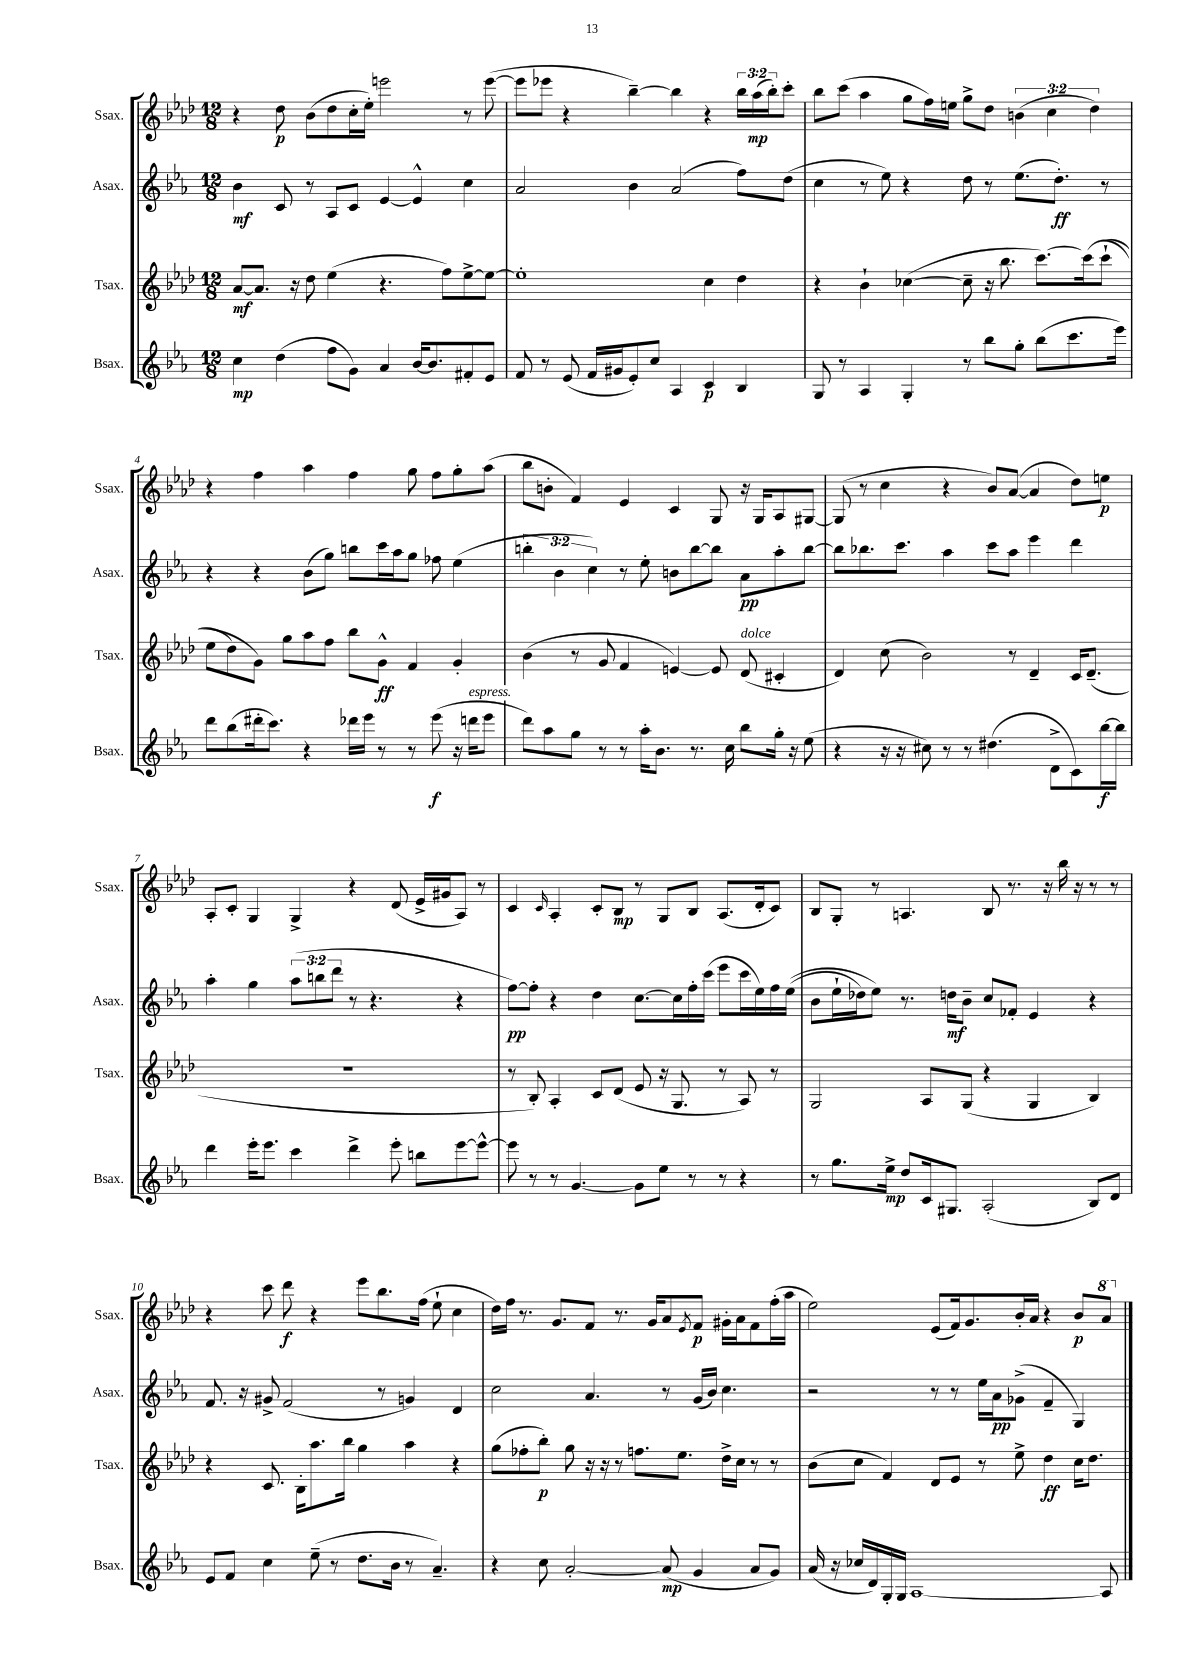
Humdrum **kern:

**kern	**dynam	**kern	**dynam	**kern	**dynam	**kern	**dynam
*part4	*part4	*part3	*part3	*part2	*part2	*part1	*part1
*staff4	*staff4	*staff3	*staff3	*staff2	*staff2	*staff1	*staff1
*I"Bsax.	*	*I"Tsax.	*	*I"Asax.	*	*I"Ssax.	*
*I'Bsax.	*	*I'Tsax.	*	*I'Asax.	*	*I'Ssax.	*
*clefG2	*	*clefG2	*	*clefG2	*	*clefG2	*
*k[b-e-a-]	*	*k[b-e-a-d-]	*	*k[b-e-a-]	*	*k[b-e-a-d-]	*
*M12/8	*	*M12/8	*	*M12/8	*	*M12/8	*
=1	=1	=1	=1	=1	=1	=1	=1
4cc\	mp	[8a-/L	mf	4b-\	mf	4r	.
.	.	8.a-/J]	.	.	.	.	.
(4dd\	.	.	.	8c/	.	8dd-\	p
.	.	16r	.	.	.	.	.
.	.	8dd-\	.	8r	.	(8b-\L	.
8ff\L	.	(4ee-\	.	8A-/L	.	8dd-\	.
8g\J)	.	.	.	8c/J	.	16cc'\L	.
.	.	.	.	.	.	16ee-'\JJ)	.
4a-/	.	4.r	.	[4e-/	.	2eeen\	.
[16b-/KL	.	.	.	4e-^^/]	.	.	.
8.b-/]	.	.	.	.	.	.	.
.	.	8ff\L)	.	.	.	.	.
8f#X'/	.	[8ee-^\	.	4cc\	.	8r	.
8e-/J	.	8ee-\J_	.	.	.	([8eee\	.
=2	=2	=2	=2	=2	=2	=2	=2
8f/	.	1ee-']	.	2a-/	.	8eee\L]	.
8r	.	.	.	.	.	8eee-X\J	.
(8e-/	.	.	.	.	.	4r	.
16f/LL	.	.	.	.	.	.	.
16g#X/J	.	.	.	.	.	.	.
8e-'/)	.	.	.	4b-\	.	[4bb-~\)	.
8cc/J	.	.	.	.	.	.	.
4A-/	.	.	.	(2a-/	.	4bb-\]	.
4c/	p	4cc\	.	.	.	4r	.
4B-/	.	4dd-\	.	8ff\L)	.	24bb-\LL	.
.	.	.	.	.	.	(24aa-\	mp
.	.	.	.	.	.	24bb-'\J)	.
.	.	.	.	(8dd\J	.	8ccc'\J	.
=3	=3	=3	=3	=3	=3	=3	=3
8G/	.	4r	.	4cc\	.	8bb-\L	.
8r	.	.	.	.	.	(8ccc\J	.
4A-/	.	4b-`\	.	8r	.	4aa-\	.
.	.	.	.	8ee-\)	.	.	.
4G'/	.	([4cc-X\	.	4r	.	8gg\L	.
.	.	.	.	.	.	16ff\L)	.
.	.	.	.	.	.	16een\JJ	.
8r	.	8cc-~\]	.	8dd\	.	8gg^\L	.
8bb-\L	.	16r	.	8r	.	8dd-\J	.
.	.	8.bb-\	.	.	.	.	.
8gg'\J	.	.	.	(8.ee-\L	.	(6bn\	.
(8bb-\L	.	[8.ccc\L)	.	.	.	.	.
.	.	.	.	.	.	6cc\	.
.	.	.	.	8.dd'\J)	ff	.	.
8.ccc\	.	.	.	.	.	.	.
.	.	(16ccc\k]	.	.	.	.	.
.	.	.	.	.	.	6dd-\)	.
.	.	(8ccc`\J	.	8r	.	.	.
16eee-\Jk)	.	.	.	.	.	.	.
!!LO:LB:g=z
=4	=4	=4	=4	=4	=4	=4	=4
8ddd\L	.	8ee-\L	.	4r	.	4r	.
(8bb-\	.	8dd-\)	.	.	.	.	.
16ddd#X'\k	.	8g\J)	.	4r	.	4ff\	.
8.ccc\J)	.	.	.	.	.	.	.
.	.	8gg\L	.	.	.	.	.
4r	.	8aa-\	.	(8b-\L	.	4aa-\	.
.	.	8ff\J	.	8gg\J)	.	.	.
16ddd-X\LL	.	8bb-\L	.	8bbn\L	.	4ff\	.
16eee-\JJ	.	.	.	.	.	.	.
8r	.	8g^^\J	ff	16ccc\L	.	.	.
.	.	.	.	16aa-\J	.	.	.
8r	.	4f/	.	8gg\J	.	8gg\	.
(8eee-\	f	.	.	8ff-X\	.	8ff\L	.
16r	.	4g'/	.	(4ee-\	.	8gg'\	.
!LO:TX:a:i:t=espress.	!	!	!	!	!	!	!
16dddn\KL	.	.	.	.	.	.	.
8eee-\J	.	.	.	.	.	(8aa-\J	.
=5	=5	=5	=5	=5	=5	=5	=5
8ddd\L)	.	(4b-\	.	6bbn'\	.	8bb-\L	.
8aa-\	.	.	.	.	.	8bn'\J	.
.	.	.	.	6b-\	.	.	.
8gg\J	.	8r	.	.	.	4f/)	.
.	.	.	.	6cc\)	.	.	.
8r	.	8g/	.	.	.	.	.
8r	.	4f/	.	8r	.	4e-/	.
16aa-'\KL	.	.	.	8ee-'\	.	.	.
8.b-\J	.	.	.	.	.	.	.
.	.	[4en/)	.	8bn\L	.	4c/	.
8.r	.	.	.	[8bb\	.	.	.
.	.	8e/]	.	8bb\J]	.	8G/	.
16cc\	.	.	.	.	.	.	.
!	!	!LO:TX:a:i:t=dolce	!	!	!	!	!
8bb-\L	.	(8d-/	.	8a-\L	pp	16r	.
.	.	.	.	.	.	16G/KL	.
16gg'\Jk	.	4c#X'/	.	8aa-'\	.	8A-/	.
16r	.	.	.	.	.	.	.
(8ee-\	.	.	.	[8bb\J	.	[8G#X/J	.
=6	=6	=6	=6	=6	=6	=6	=6
4r	.	4d-/)	.	8bb\L]	.	(8G#/]	.
.	.	.	.	8.bb-X\	.	8r	.
16r	.	(8cc\	.	.	.	4cc\	.
16r	.	.	.	8.ccc\J	.	.	.
8cc#X\)	.	2b-\)	.	.	.	.	.
8r	.	.	.	4aa-\	.	4r	.
8r	.	.	.	.	.	.	.
(4.dd#X\	.	.	.	8ccc\L	.	8b-/L)	.
.	.	8r	.	8aa-\J	.	([8a-/J	.
.	.	4d-~/	.	4eee-\	.	4a-/]	.
8d^\L	.	.	.	.	.	.	.
8c\)	.	16c/KL	.	4ddd\	.	8dd-\L)	.
.	.	(8.d-~/J	.	.	.	.	.
[16bb-\L	f	.	.	.	.	8een\J	p
16bb-\JJ]	.	.	.	.	.	.	.
!!LO:LB:g=z
=7	=7	=7	=7	=7	=7	=7	=7
4ddd\	.	1.r	.	4aa-'\	.	8A-'/L	.
.	.	.	.	.	.	8c'/J	.
16eee-'\KL	.	.	.	4gg\	.	4G/	.
8.eee-\J	.	.	.	.	.	.	.
4ccc\	.	.	.	(12aa-\L	.	4G^/	.
.	.	.	.	12bbn\	.	.	.
.	.	.	.	12ddd\J	.	.	.
4ddd^\	.	.	.	8r	.	4r	.
.	.	.	.	4.r	.	.	.
8eee-'\	.	.	.	.	.	(8d-/	.
8bbn\L	.	.	.	.	.	16e-^/LL	.
.	.	.	.	.	.	16g#X/J	.
[8eee-\	.	.	.	4r	.	8A-/J)	.
8eee-^^\J_	.	.	.	.	.	8r	.
=8	=8	=8	=8	=8	=8	=8	=8
8eee-\]	.	8r	.	[8ff\L)	pp	4c/	.
8r	.	8B-'/)	.	8ff'\J]	.	.	.
.	.	.	.	.	.	16qqc/	.
8r	.	4A-'/	.	4r	.	4A-'/	.
[4.g/	.	.	.	.	.	.	.
.	.	8c/L	.	4dd\	.	8c'/L	.
.	.	(8d-/J	.	.	.	8B-/J	mp
8g\L]	.	8e-/	.	[8.cc\L	.	8r	.
8ee-\J	.	16r	.	.	.	8G/L	.
.	.	8.G/	.	16cc\L]	.	.	.
8r	.	.	.	16ff'\	.	8B-/J	.
.	.	.	.	(16ccc\JJ	.	.	.
8r	.	8r	.	8eee-\L	.	(8.A-/L	.
4r	.	8A-/)	.	16ccc\L	.	.	.
.	.	.	.	16ee-\)	.	16d-'/k	.
.	.	8r	.	16ff\	.	8c/J)	.
.	.	.	.	((16ee-\JJ	.	.	.
=9	=9	=9	=9	=9	=9	=9	=9
8r	.	2G/	.	8b-\L	.	8B-/L	.
8.gg\L	.	.	.	16ee-`\L	.	8G'/J	.
.	.	.	.	16dd-X\J)	.	.	.
.	.	.	.	8ee-\J)	.	8r	.
16ee-^\Jk	mp	.	.	.	.	.	.
8dd/L	.	.	.	8.r	.	4.An/	.
16c/k	.	8A-/L	.	.	.	.	.
8.G#X/J	.	.	.	16ddn\KL	mf	.	.
.	.	(8G/J	.	8b-~\J	.	.	.
(2A-'/	.	4r	.	8cc/L	.	8B-/	.
.	.	.	.	8f-X'/J	.	8.r	.
.	.	4G/	.	4e-/	.	.	.
.	.	.	.	.	.	16r	.
.	.	.	.	.	.	16bb-\	.
.	.	.	.	.	.	16r	.
8B-/L)	.	4B-/)	.	4r	.	8r	.
8d/J	.	.	.	.	.	8r	.
!!LO:LB:g=z
=10	=10	=10	=10	=10	=10	=10	=10
8e-/L	.	4r	.	8.f/	.	4r	.
8f/J	.	.	.	.	.	.	.
.	.	.	.	16r	.	.	.
4cc\	.	8.c/	.	8g#X^/	.	8ccc\	.
.	.	.	.	(2f/	.	8ddd-\	f
.	.	16B-'\KL	.	.	.	.	.
(8ee-~\	.	8.aa-\	.	.	.	4r	.
8r	.	.	.	.	.	.	.
.	.	16bb-\Jk	.	.	.	.	.
8.dd\L	.	4gg\	.	.	.	8eee-\L	.
.	.	.	.	8r	.	8.bb-\	.
16b-\Jk	.	.	.	.	.	.	.
8r	.	4aa-\	.	4gn/)	.	.	.
.	.	.	.	.	.	(16ff\Jk	.
4.a-~/)	.	.	.	.	.	8ee-`\	.
.	.	4r	.	4d/	.	4cc\	.
=11	=11	=11	=11	=11	=11	=11	=11
4r	.	(8gg\L	.	2cc\	.	16dd-\LL)	.
.	.	.	.	.	.	16ff\JJ	.
.	.	8ff-X'\	.	.	.	8.r	.
8cc\	.	8bb-'\J)	p	.	.	.	.
.	.	.	.	.	.	8.g/L	.
[2a-'/	.	8gg\	.	.	.	.	.
.	.	16r	.	4.a-/	.	8f/J	.
.	.	16r	.	.	.	.	.
.	.	8r	.	.	.	8.r	.
.	.	8.ffn\L	.	.	.	.	.
.	.	.	.	.	.	16g/KL	.
(8a-/]	mp	.	.	8r	.	8a-/	.
.	.	8.ee-\J	.	.	.	.	.
.	.	.	.	.	.	8qe-/	.
4g/	.	.	.	(16g/LL	.	8f/J	p
.	.	.	.	16b-/JJ)	.	.	.
.	.	16dd-^\LL	.	4.cc\	.	16g#X'\LL	.
.	.	16cc\JJ	.	.	.	16a-\J	.
8a-/L	.	8r	.	.	.	8f\	.
8g/J)	.	8r	.	.	.	(16ff'\L	.
.	.	.	.	.	.	16aa-\JJ	.
=12	=12	=12	=12	=12	=12	=12	=12
(16a-/	.	(8b-\L	.	2r	.	2ee-\)	.
16r	.	.	.	.	.	.	.
16cc-X/LL	.	8cc\J	.	.	.	.	.
16d/)	.	.	.	.	.	.	.
16G'/	.	4f/)	.	.	.	.	.
16G/JJ	.	.	.	.	.	.	.
[1A-	.	.	.	.	.	.	.
.	.	8d-/L	.	8r	.	(8e-/L	.
.	.	8e-/J	.	8r	.	16f/k)	.
.	.	.	.	.	.	8.g/	.
.	.	8r	.	16ee-\LL	.	.	.
.	.	.	.	16a-\J	pp	.	.
.	.	8ee-^\	.	(8g-X^\J	.	16b-'/L	.
.	.	.	.	.	.	16a-/JJ	.
.	.	4dd-\	ff	4f~/	.	4r	.
.	.	16cc\KL	.	4G/)	.	8b-/L	p
.	.	8.dd-\J	.	.	.	.	.
*	*	*	*	*	*	*8va	*
8A-/]	.	.	.	.	.	8aa-/J	.
*	*	*	*	*	*	*X8va	*
==	==	==	==	==	==	==	==
*-	*-	*-	*-	*-	*-	*-	*-
